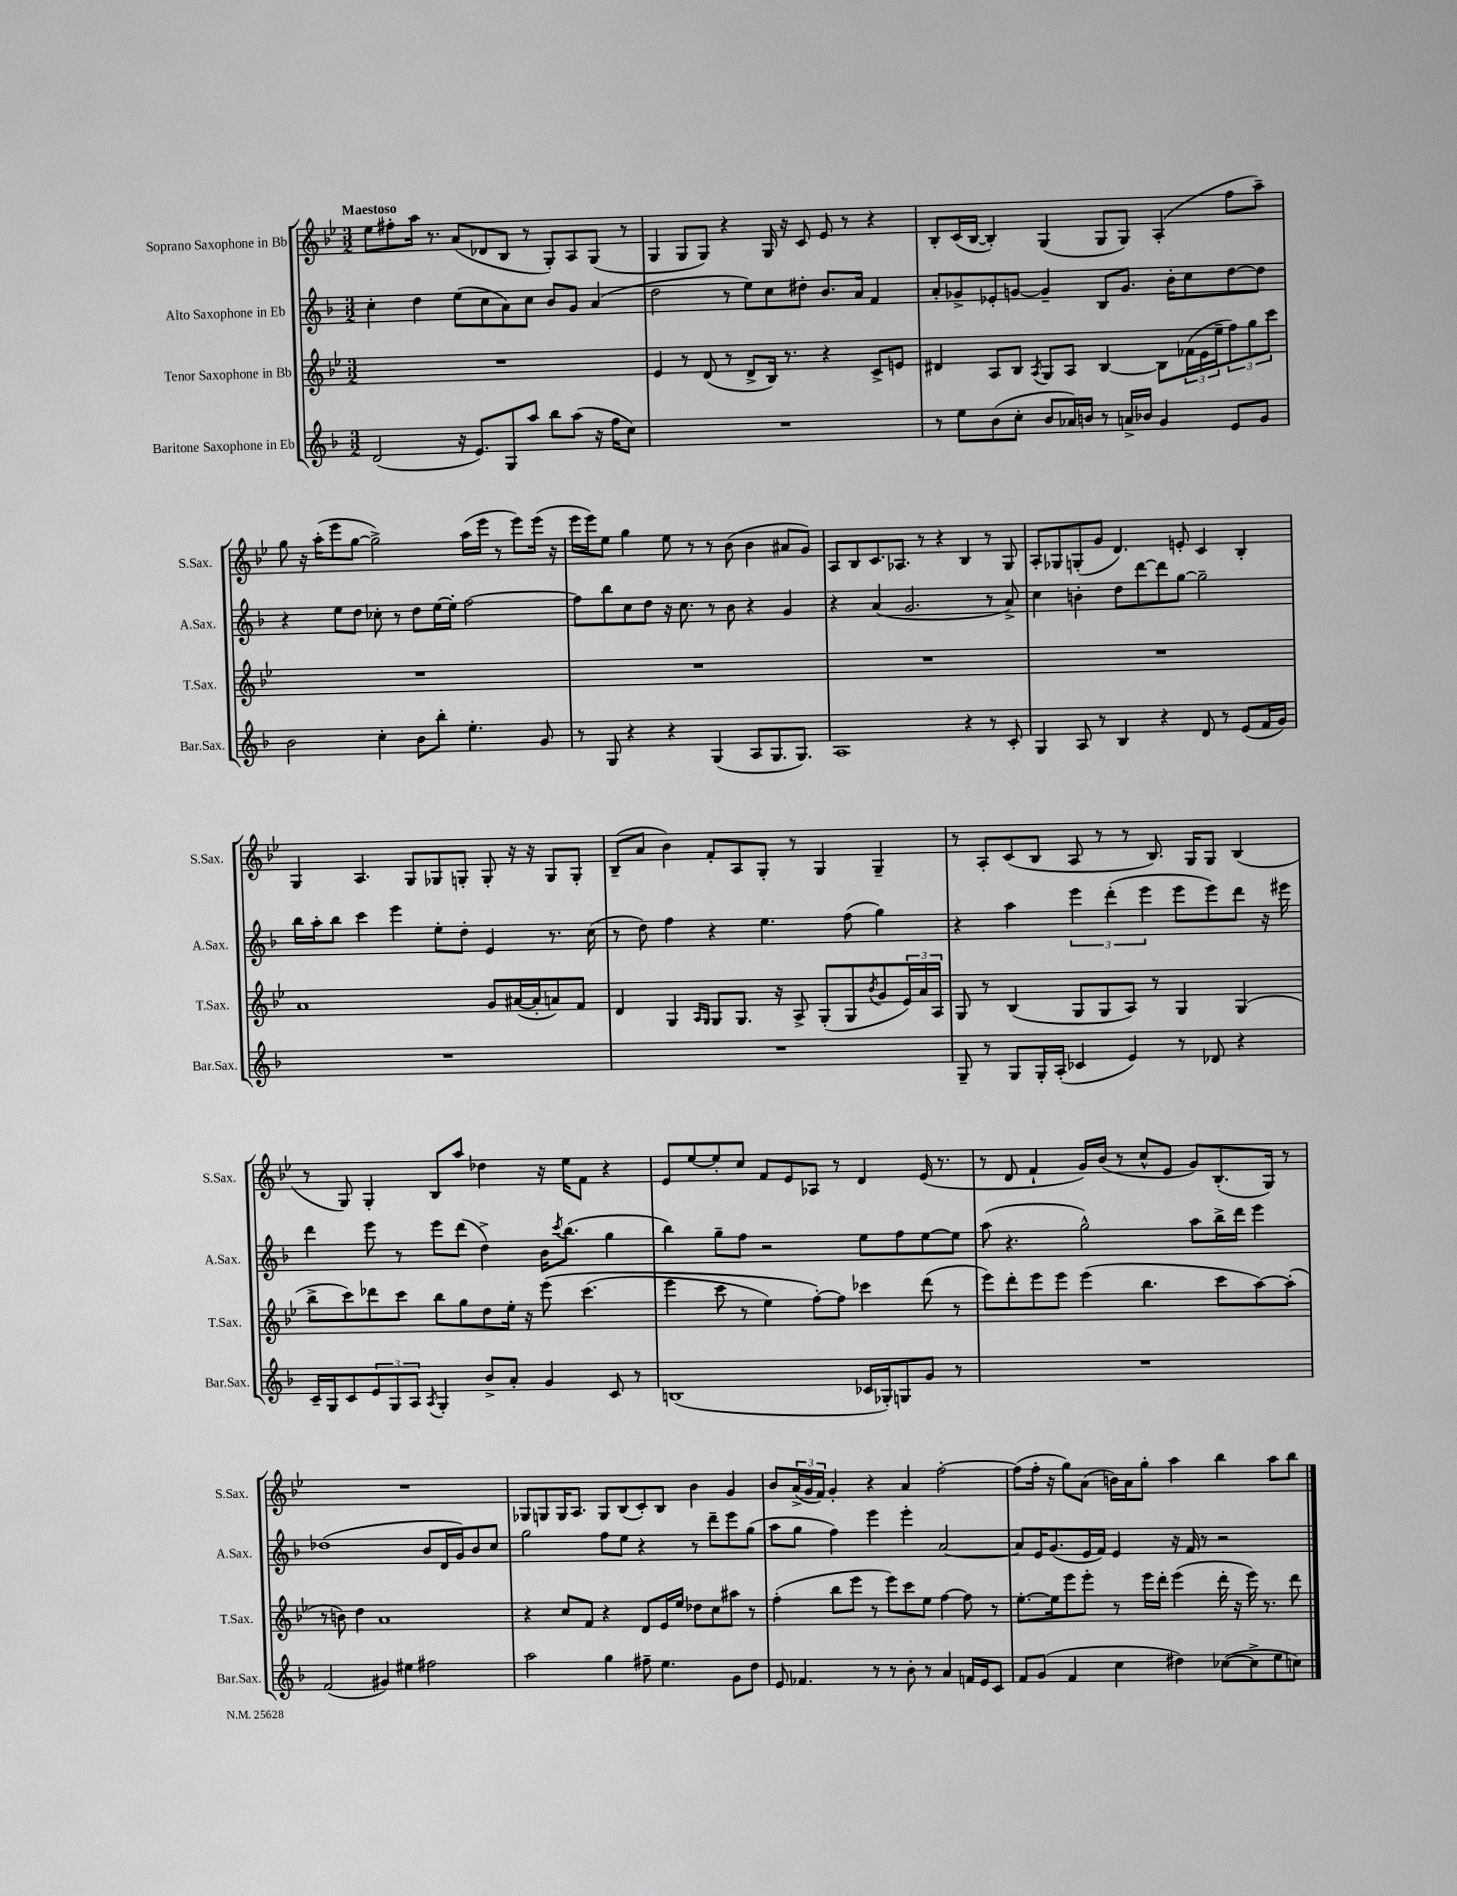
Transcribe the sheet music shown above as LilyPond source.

<<
\new StaffGroup <<
\new Staff = "s0" \with { instrumentName = "Soprano Saxophone in Bb" shortInstrumentName = "S.Sax." } {
    \clef treble \key bes \major \numericTimeSignature \time 3/2 \tempo "Maestoso"
    ees''8 fis''8-. a''16 r8. a'8( des'8 bes8 r8 g8-.) a8 g8( r8 |
    g4 g8 g8) r4 g16 r16 c'8 ees'8 r8 r4 |
    bes8-. c'16( bes16~ bes4-.) g4( g8 g8) a4-.( f''8 a''8--) |
    g''8 r16 a''16-.( ees'''8 g''8~ g''2->) a''16( ees'''16 r8 ees'''8) ees'''16( r16 |
    ees'''16 ees'''16) ees''8 g''4 ees''8 r8 r8 bes'8( bes'4 ais'8 g'8) |
    a8 bes8 c'8. aes8. r8 r4 bes4 r8 g8 |
    a8-. ges8 g8-.( g'8 d'4.) e'8-. c'4 bes4-. |
    g4 a4. g8 ges8 g8-. g8-. r16 r16 g8 g8-. |
    bes8--( a'8 bes'4) f'8-. a8 g8-. r8 g4 g4-- |
    r8 a8-. c'8( bes8 a8 r8 r8 bes8.) g16 g8 bes4( |
    r8 g8) g4-. bes8 a''8 des''4 r16 ees''16 f'8 r4 |
    ees'8 ees''8~ ees''8-. c''8 f'8 ees'8 aes8 r8 d'4 ees'16( r8. |
    r8 d'8 f'4-! g'16) bes'16( r8 c''8-^ ees'8 g'8) bes8.-.( g16) r8 |
    R1. |
    ges8 g8 g16 a8. g8 bes8( c'8-.) bes8 bes'4 g'4 |
    bes'8 \tuplet 3/2 { a'16->( g'16 f'16) } g'4-. r4 a'4 f''2~-. |
    f''8( f''16-. r16 g''8) a'8( b'16) a'16 g''8-. a''4 bes''4 a''8 bes''8 \bar "|." |
}
\new Staff = "s1" \with { instrumentName = "Alto Saxophone in Eb" shortInstrumentName = "A.Sax." } {
    \clef treble \key f \major \numericTimeSignature \time 3/2
    c''4-. d''4 e''8( c''8 a'8) c''8 bes'8 g'8 a'4( |
    d''2 r8 e''8) c''8 dis''8-. bes'8. a'16 f'4 |
    a'8-. ges'8-> ees'8-. g'8~ g'4-- bes8 g'8. bes'16-. c''8 d''8~ d''8 |
    r4 e''8 d''8 ces''8-. r8 d''8 e''16~ e''16-. f''2~ |
    f''8 bes''8 c''8 d''8 r16 c''8. r8 bes'8 r4 g'4 |
    r4 a'4( g'2. r8 a'8->) |
    c''4 b'4-. d''8 d'''8~ d'''8 g''8~ g''2-- |
    bes''16 a''16-. bes''8 c'''4 e'''4 e''8-. d''8-. e'4 r8. c''16( |
    r8 d''8) f''4 r4 e''4. f''8( g''4) |
    r4 a''4 \tuplet 3/2 { e'''4 d'''4-.( e'''4 } e'''8 e'''8) d'''8 r16 eis'''16 |
    d'''4 e'''8 r8 e'''8 d'''8( d''4->) bes'16 \acciaccatura { c'''8 } bes''8.( g''4 |
    bes''4) g''8-- f''8 r2 e''8 f''8 e''8~ e''8 |
    a''8( r4. g''2-^) a''8 bes''16-> d'''16 e'''4 |
    des''1( bes'8 d'16 g'16) bes'8 c''8 |
    g''2 f''8 e''8 r4 r8 d'''8-- e'''8 g''8( |
    a''8 g''8 f''4) e'''4 e'''4-. a'2~ |
    a'8 e'16 g'8.( e'16 f'16) e'4 r16 f'16 r8 r2 \bar "|." |
}
\new Staff = "s2" \with { instrumentName = "Tenor Saxophone in Bb" shortInstrumentName = "T.Sax." } {
    \clef treble \key bes \major \numericTimeSignature \time 3/2
    R1. |
    ees'4 r8 d'8( r8 d'8-> bes16) r8. r4 c'8-> e'8 |
    dis'4 a8 bes8 \acciaccatura { a8 } g8 a8 bes4~ bes8 \tuplet 3/2 { fes'16( ees'16 ees''16-- } \tuplet 3/2 { f''8) g''8 c'''8 } |
    R1. |
    R1. |
    R1. |
    R1. |
    a'1 g'8 ais'16~( ais'16-. a'8) f'8 |
    d'4 g4 \grace { a16 g16 } g8 g8. r16 a8-> g8-.( g8 \acciaccatura { bes'8 } g'8 \tuplet 3/2 { ees'16) a'16 a16 } |
    g8 r8 bes4( g8 g8 a8) r8 g4 g4( |
    bes''8-> c'''8) des'''8 c'''8 bes''8 g''8 d''8 ees''16-. r16 ees'''8\( c'''4.( |
    ees'''4 c'''8 r8 ees''4) f''8~-.\) f''8 ces'''4 d'''8( r8 |
    ees'''8) d'''8-. ees'''8 ees'''8 ees'''4( bes''4. c'''8 a''8~) a''8-.( |
    r8 b'8) d''4 a'1 |
    r4 c''8 f'8 r4 d'8 ees'16 ees''16 des''8 c''8 ais''8 r8 |
    f''4-.( bes''8 ees'''8 r8 ees'''8) c'''8 ees''8 f''4~ f''8 r8 |
    ees''8.~-. ees''16 ees'''8 ees'''8-. r8 ees'''16 d'''16-. ees'''4( d'''16-. r16 ees'''16) r8. d'''8 \bar "|." |
}
\new Staff = "s3" \with { instrumentName = "Baritone Saxophone in Eb" shortInstrumentName = "Bar.Sax." } {
    \clef treble \key f \major \numericTimeSignature \time 3/2
    d'2( r16 e'8.) g8 a''8 bes''8 a''8( r16 f''16 c''8) |
    R1. |
    r8 e''8 bes'8( c''8-. bes'8 aes'16) b'16 r8 a'16-> bes'16 g'4 e'8 g'8 |
    bes'2 c''4-. bes'8 bes''8-. e''4.-. g'8 |
    r8 g8 r4 r4 g4( a8 g8. g8.) |
    a1 r4 r8 c'8-. |
    g4 a8 r8 bes4 r4 d'8 r8 e'8( f'16 g'16) |
    R1. |
    R1. |
    g8-- r8 g8 g16-. a16-.( ces'4 e'4) r8 des'8 r4 |
    c'16-- g16 c'8 \tuplet 3/2 { e'8 g8 a8 } \acciaccatura { a8 } g4-. bes'8-> a'8-. g'4 c'8 r8 |
    b1( ces'16 ges16-.) g8 g'8 r8 |
    R1. |
    f'2( gis'4) eis''4 fis''2 |
    a''2 g''4 fis''8-- e''4. g'8 d''8 |
    e'8 fes'4. r8 r8 bes'8-. r8 a'4 f'16 e'16 c'8 |
    f'8 g'8( f'4 c''4 dis''4) ces''8~( ces''8-> e''8 c''8) \bar "|." |
}
>>
>>
\layout { \context { \Score \remove "Bar_number_engraver" } }
